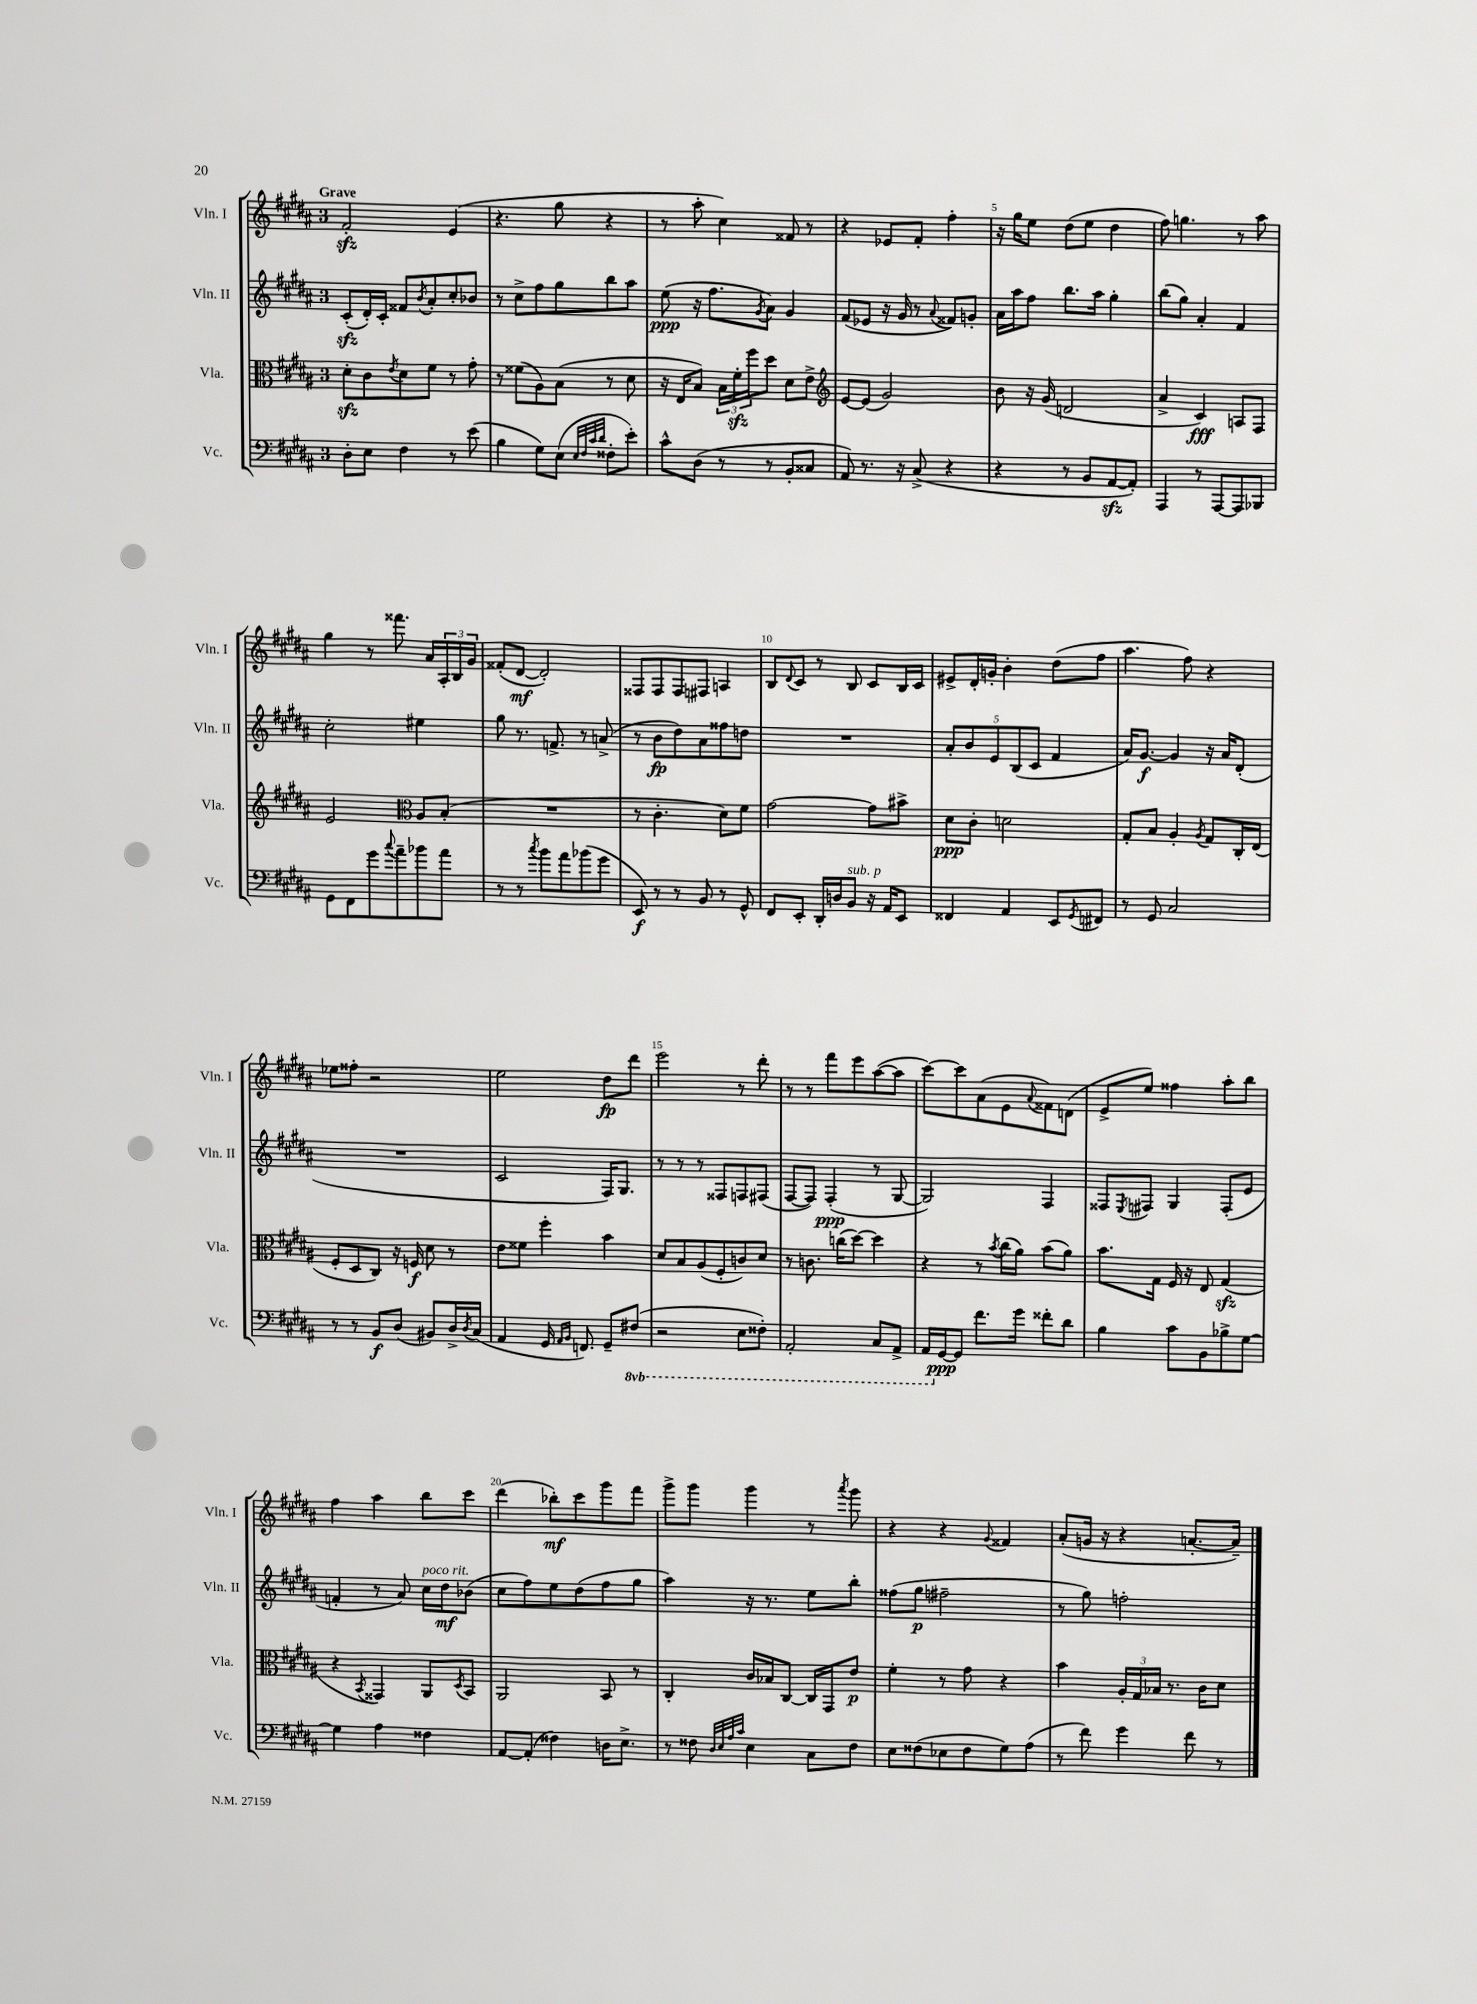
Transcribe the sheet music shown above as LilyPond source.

<<
\new StaffGroup <<
\new Staff = "s0" \with { instrumentName = "Vln. I" shortInstrumentName = "Vln. I" } {
    \clef treble \key b \major \once \override Staff.TimeSignature.style = #'single-digit \time 3/4 \tempo "Grave"
    fis'2-.\sfz e'4( |
    r4. gis''8 r4 |
    r8 ais''8-. cis''4) fisis'8 r8 |
    r4 ees'8 fis'8-. fis''4-. |
    r16 gis''16 e''8 dis''8( e''8 dis''4 |
    fis''8) g''4. r8 ais''8 |
    gis''4 r8 fisis'''8. ais'16 \tuplet 3/2 { ais16-. b16 gis'16 } |
    fisis'8-.( dis'8~\mf dis'2-.) |
    fisis8 fisis8 fisis8 fis8 a4 |
    b8 \appoggiatura { dis'8 } cis'8 r8 b8 cis'8 b16 cis'16 |
    eis'8-> dis'16-. g'16-. b'4-. dis''8( fis''8 |
    ais''4. fis''8) r4 |
    ees''8 fisis''8-. r2 |
    e''2 dis''8\fp dis'''8 |
    e'''2 r8 dis'''8-. |
    r8 r8 fis'''8 e'''8 ais''8~( ais''8 |
    cis'''8~) cis'''8 ais'8( e'8 \appoggiatura { ais'8 } fisis'8) d'8( |
    e'8-> e''8) fisis''4 ais''8-. b''8 |
    fis''4 ais''4 b''8 cis'''8 |
    dis'''4( bes''8-.\mf) cis'''8 gis'''8 fis'''8 |
    gis'''8-> gis'''8 gis'''4 r8 \acciaccatura { ais'''8 } gis'''8 |
    r4 r4 \appoggiatura { gis'8 } fisis'4 |
    ais'8-.( g'16 r16 r4 a'8.~-. a'16--) \bar "|." |
}
\new Staff = "s1" \with { instrumentName = "Vln. II" shortInstrumentName = "Vln. II" } {
    \clef treble \key b \major \once \override Staff.TimeSignature.style = #'single-digit \time 3/4
    cis'8-.\sfz( dis'16-.) cis'16-. fisis'8 \acciaccatura { b'8 } ais'8-. cis''8-. bes'8 |
    r8 cis''8-> fis''8 gis''8 b''8 ais''8 |
    e''8\ppp( r16 fis''8. \acciaccatura { gis'8 } ais'8) gis'4 |
    fis'8( ees'8 r16 gis'16 r8 \appoggiatura { ais'8 } fisis'8) g'8-. |
    ais'16 ais''16 fis''8 b''8. ais''16 gis''4-. |
    b''8( gis''8) ais'4-. fis'4 |
    cis''2-. eis''4 |
    gis''8 r8. f'8.-> r8 a'8->( |
    r8 b'8\fp dis''8) ais'8 fisis''8 d''8 |
    R2. |
    \tuplet 5/4 { ais'8-. b'8 e'8 b8( cis'8 } fis'4 |
    ais'16) gis'8.~\f gis'4 r16 ais'16 dis'8-.( |
    R2. |
    cis'2 fis16) gis8. |
    r8 r8 r8 fisis8 f8 fis8( |
    fis8~ fis8) fis4-.\ppp( r8 gis8~ |
    gis2) fis4 |
    fisis8 \acciaccatura { e8 } fis8 gis4 fis8-.( e'8 |
    f'4-. r8 ais'8) cis''16^\markup { \italic "poco rit." } dis''16\mf bes'8( |
    cis''8 fis''8) e''8 dis''8( fis''8 gis''8 |
    ais''4) r16 r8. e''8 b''8-. |
    fisis''8( gis''8\p fis''2-- |
    r8 gis''8) f''2-. \bar "|." |
}
\new Staff = "s2" \with { instrumentName = "Vla." shortInstrumentName = "Vla." } {
    \clef alto \key b \major \once \override Staff.TimeSignature.style = #'single-digit \time 3/4
    dis'8-.\sfz cis'8 \acciaccatura { e'8 } dis'8 fis'8 r8 gis'8-. |
    r8 fisis'8( ais8) b8( r8 dis'8 |
    r16 e16 b8) \tuplet 3/2 { b16 fis'16-.\sfz fis''16 } dis''8 dis'8 e'8-> |
    \clef treble e'8~ e'8( gis'2) |
    b'8 r16 gis'16( d'2 |
    ais'4-> cis'4\fff) a8 fis8 |
    e'2 \clef alto ais8 b8-.( |
    R2. |
    r8 cis'4.-. dis'8) fis'8 |
    gis'2~ gis'8 bis'8-> |
    dis'8\ppp cis'8-. d'2 |
    gis8-. b8 ais4-. \acciaccatura { ais8 } gis8 cis16-. e16( |
    fis8-. dis8 cis8) r16 f16\f dis'8 r8 |
    e'8 fisis'8 fis''4-. b'4 |
    dis'8 b8 ais8( fis8-. c'8) dis'8 |
    r8 c'8. c''16( dis''8~) dis''4 |
    r4 r8 \acciaccatura { b'8 } cis''16( ais'16) b'8( ais'8) |
    b'8. gis16 fis16 r16 e8 gis4\sfz( |
    r4 \acciaccatura { b,8 } gisis,4) ais,8 \acciaccatura { dis8 } b,8 |
    ais,2 b,8 r8 |
    cis4-. cis'16 bes16 cis8~ cis16 gis,16 e'8\p |
    fis'4-. r8 gis'8 r4 |
    b'4 \tuplet 3/2 { ais16-. gis16 bes16 } r8. cis'16 dis'8 \bar "|." |
}
\new Staff = "s3" \with { instrumentName = "Vc." shortInstrumentName = "Vc." } {
    \clef bass \key b \major \once \override Staff.TimeSignature.style = #'single-digit \time 3/4 \set Staff.ottavationMarkups = #ottavation-simple-ordinals
    dis8-. e8 fis4 r8 e'8( |
    b4 gis8) e8( \grace { e32 fis32 cis'32 dis'32 } fisis8-. e'8-.) |
    cis'8-^ dis8( r8 r8 b,8-. cisis8 |
    ais,8) r8. r16 cis8->( r4 |
    r4 r8 b,8 ais,8~\sfz ais,8-.) |
    ais,,4 r8 ais,,8~ ais,,8 bes,,8 |
    gis,8 fis,8 gis'8 \appoggiatura { cis''8 } ais'8-- bes'8 ais'8 |
    r8 r8 \acciaccatura { cis''8 } b'8 ais'8 bes'8( gis'8 |
    e,8\f) r8 r8 b,8 r8 gis,8-^ |
    fis,8 e,8-. dis,16-. d16 b,8^\markup { \italic "sub. p" } r16 ais,16 e,8 |
    fisis,4 ais,4 e,8 \acciaccatura { gis,8 } fis,8 |
    r8 gis,8 cis2 |
    r8 r8 b,8\f dis8( bis,8) dis16-> \acciaccatura { dis8 } cis16( |
    ais,4 gis,16 \grace { ais,16 b,16 } f,8.) gis,8-- \ottava #-1 fis,8( |
    r2 e,8 fisis,8-.) |
    ais,,2-. cis,8 ais,,8-> |
    ais,,16 \ottava #0 gis,16~\ppp gis,8 fis'8. gis'16 fisis'8-. dis'8 |
    b4 cis'8 b,8 bes8-> gis8~ |
    gis4 ais4 fisis4 |
    ais,8~ ais,8-.( fisis4) d16 e8.-> |
    r8 fisis8 \grace { dis32 e32 ais32 cis'32 } e4 cis8 fisis8 |
    e8 fisis8( ees8 fisis8 gis8) ais8( |
    r8 fis'8) gis'4 fis'8 r8 \bar "|." |
}
>>
>>
\layout { \context { \Score \override BarNumber.break-visibility = ##(#f #t #t) barNumberVisibility = #(every-nth-bar-number-visible 5) } }
